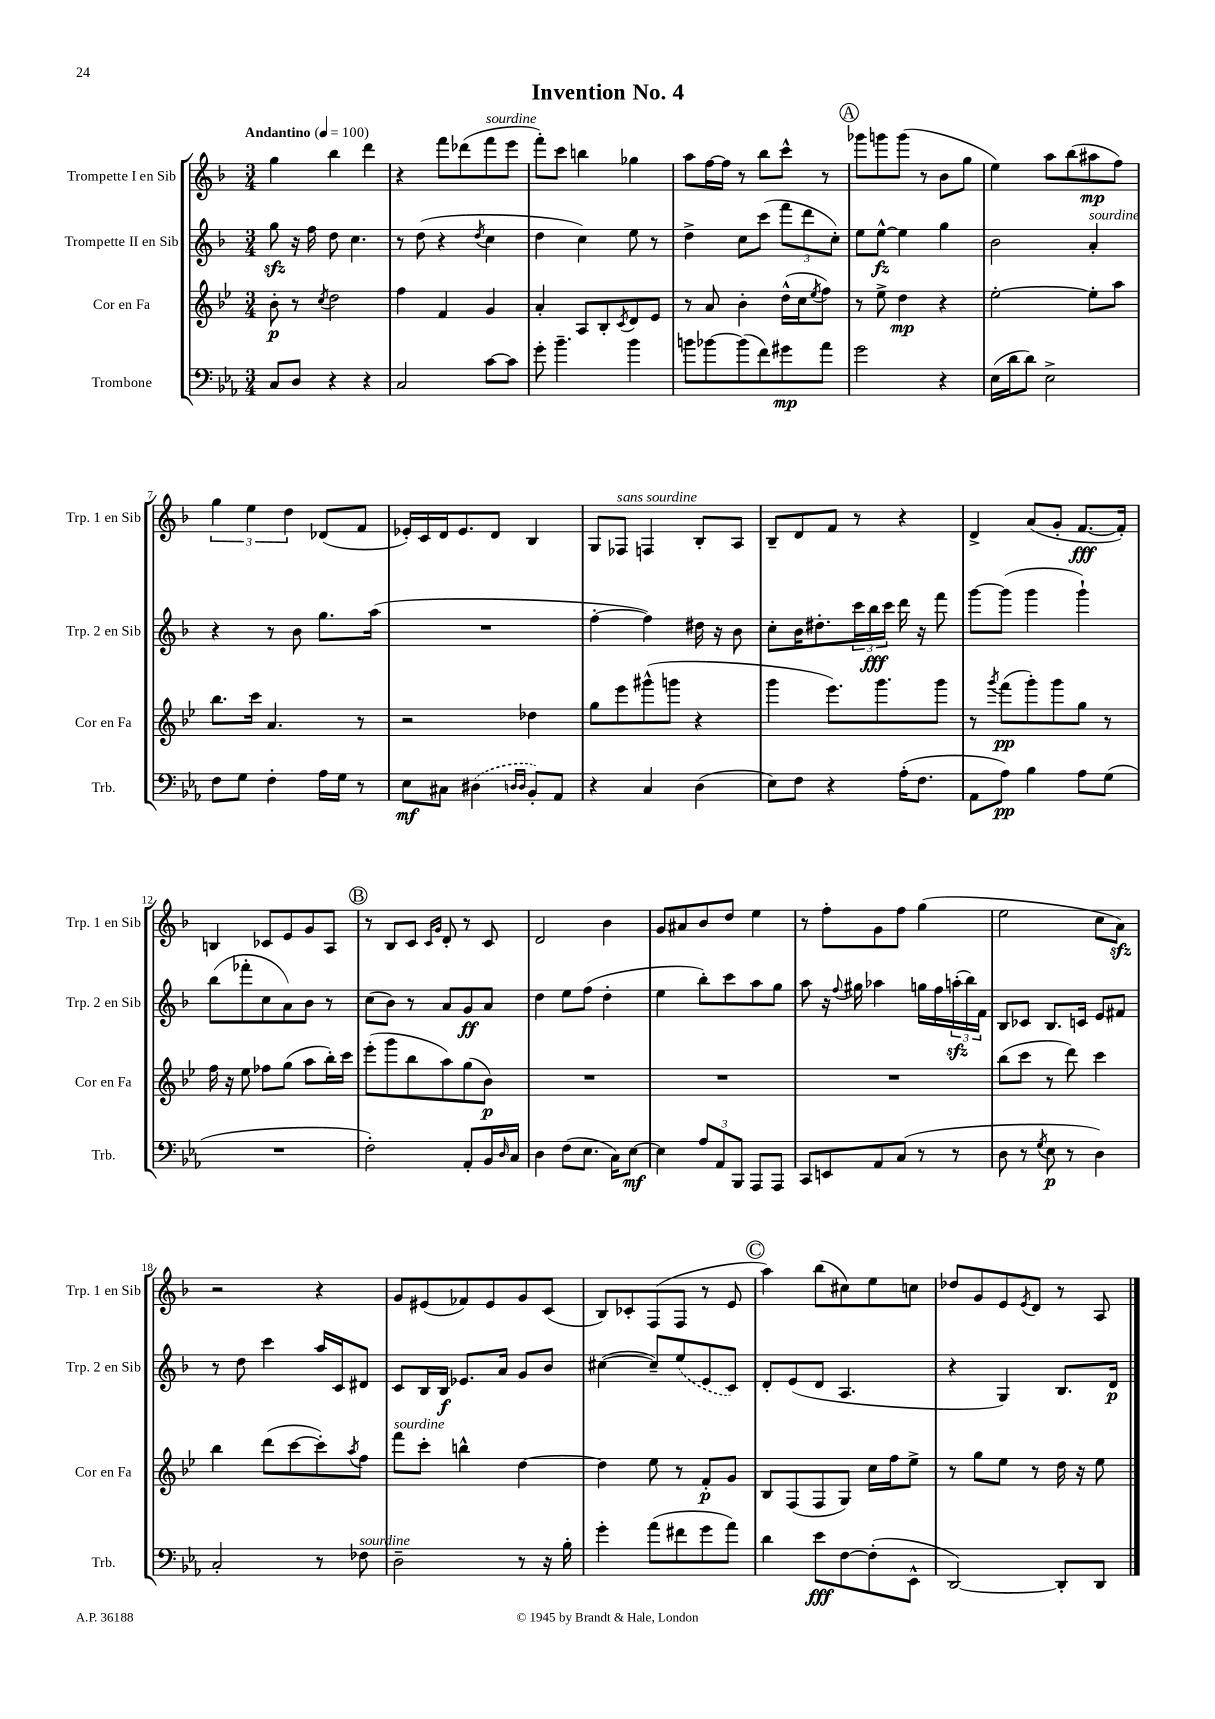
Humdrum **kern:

**kern	**kern	**kern	**kern
*staff4	*staff3	*staff2	*staff1
*clefF4	*clefG2	*clefG2	*clefG2
*k[b-e-a-]	*k[b-e-]	*k[b-]	*k[b-]
*M3/4	*M3/4	*M3/4	*M3/4
*MM100	*MM100	*MM100	*MM100
8C/L	8b-'\	8gg\	4gg\
8D/J	8r	16r	.
.	.	16ff\	.
.	8qcc/	.	.
4r	2dd\	8dd\	4bb-\
.	.	4.cc\	.
4r	.	.	4ddd\
=	=	=	=
2C/	4ff\	8r	4r
.	.	(8dd\	.
.	4f/	4r	8fff\L
.	.	.	(8ddd-\
.	.	8qdd/	.
[8c\L	4g/	4cc\	8fff\
8c\]J	.	.	8eee\J
=	=	=	=
8g'\	4a'/	4dd\	8fff'\L)
4.b-~\	.	.	8ccc\J
.	8A/L	4cc\)	4bb\
.	8B-'/	.	.
.	8qc/	.	.
4b-\	8d/	8ee\	4gg-\
.	8e-/J	8r	.
=	=	=	=
8b\L	8r	4dd^\	8aa\L
[8b-\	8a/	.	[16ff\L
.	.	.	16ff\]JJ
(8b-\]	4b-'\	8cc\L	8r
8f\)	.	(8ccc\J	8bb-\L
8g#\	(16dd^^\LL	12fff\L	8ccc^^\J
.	16cc\J	.	.
.	.	12ddd\	.
.	8qee-/	.	.
8a-\J	8ff\J)	.	8r
.	.	12cc'\J)	.
=	=	=	=
2g\	8r	8ee\L	8ggg-\L
.	8ee-^\	[8ee^^\J	8ggg\
.	4dd\	4ee\]	(8ggg\J
.	.	.	8r
4r	4r	4gg\	8b-\L
.	.	.	8gg\J
=	=	=	=
(16E-\LL	[2ee-'\	2b-\	4ee\)
16d\J	.	.	.
8d\J)	.	.	.
2E-^\	.	.	8aa\L
.	.	.	(8bb-\
.	8ee-'\]L	4a'/	8aa#\
.	8aa\J	.	8ff\J)
=	=	=	=
8F\L	8.bb-\L	4r	6gg\
8G\J	.	.	.
.	.	.	6ee\
.	16ccc\Jk	.	.
4F'\	4.a/	8r	.
.	.	.	6dd\
.	.	8b-\	.
16A-\LL	.	8.gg\L	(8d-/L
16G\JJ	.	.	.
8r	8r	.	8f/J
.	.	(16aa\Jk	.
=	=	=	=
8E-\L	2r	2.r	16e-'/LL)
.	.	.	16c/
8C#\J	.	.	16d/J
.	.	.	8.e-/
(4D#\	.	.	.
.	.	.	8d/J
16qqD/LL	.	.	.
16qqD/JJ	.	.	.
8BB-'/L)	4dd-\	.	4B-/
8AA-/J	.	.	.
=	=	=	=
4r	8gg\L	[4ff'\	8G/L
.	8eee-\	.	8F-/J
4C/	(8ggg#^^\	4ff\])	4F/
.	8ggg\J	.	.
(4D\	4r	16dd#\	8B-'/L
.	.	16r	.
.	.	8b-\	8A/J
=	=	=	=
8E-\L)	4ggg\	8cc'\L	8B-~/L
8F\J	.	16b-\K	8d/
.	.	8.dd#'\	.
4r	8.eee-\L)	.	8f/J
.	.	24ccc\L	8r
.	.	24bb-\	.
.	8.ggg\	.	.
.	.	24ccc\JJ	.
(16A-'\LK	.	16ddd\	4r
8.F\J	.	16r	.
.	8ggg\J	8fff\	.
=	=	=	=
8AA-\L	8r	[8ggg\L	4d^/
.	8qggg/	.	.
8A-\J)	(8fff\L	(8ggg\]J	.
4B-\	8ggg'\)	4ggg\	(8a/L
.	8ggg\	.	8g'/J
8A-\L	8gg\J	4ggg`\)	[8.f/L
(8G\J	8r	.	.
.	.	.	16f'/]Jk)
=	=	=	=
2.r	16ff\	(8bb-\L	4B/
.	16r	.	.
.	8ee-\	8fff-'\	.
.	8ff-\L	8cc\	8c-/L
.	(8gg\J	8a\)	8e/
.	8aa\L	8b-\J	8g/
.	16bb-'\L)	8r	8A/J
.	16ccc\JJ	.	.
=	=	=	=
2F'\)	(8eee-'\L	(8cc\L	8r
.	8ggg\	8b-\J)	8B-/L
.	8bb-\	8r	8c/J
.	.	.	16qqc/LL
.	.	.	16qqg/JJ
.	8aa\)	8a/L	8d'/
8AA-'/L	(8gg\	8g/	8r
16BB-/L	8b-\J)	8a/J	8c/
16qqD/	.	.	.
16C/JJ	.	.	.
=	=	=	=
4D\	2.r	4dd\	2d/
(8F\L	.	8ee\L	.
8.E-\J	.	(8ff\J	.
.	.	4dd'\	4b-\
16C\LK)	.	.	.
[8E-\J	.	.	.
=	=	=	=
4E-\]	2.r	4ee\	8g/L
.	.	.	8a#/
12A-/L	.	8bb-'\L)	8b-/
12AA-/	.	.	.
.	.	8ccc\	8dd/J
12BBB-/J	.	.	.
8AAA-/L	.	8aa\	4ee\
8AAA-/J	.	8gg\J	.
=	=	=	=
8CC/L	2.r	8aa\	8r
8EE/	.	16r	8ff'\L
.	.	8qqff/	.
.	.	16gg#\	.
8AA-/	.	4aa-\	8g\
(8C/J	.	.	8ff\J
8r	.	16gg\LL	(4gg\
.	.	16ff\	.
8r	.	(24aa'\	.
.	.	24bb-\)	.
.	.	24f\JJ	.
=	=	=	=
8D\	(8bb-\L	8B-/L	2ee\
8r	8ccc\J	8c-/J	.
8qG/	.	.	.
8E-\	8r	8.B-/L	.
8r	8ddd\)	.	.
.	.	16c/Jk	.
4D\)	4ccc\	8e/L	8cc\L
.	.	8f#/J	8a\J)
=	=	=	=
2C'/	4bb-\	8r	2r
.	.	8dd\	.
.	(8ddd\L	4ccc\	.
.	[8ccc\	.	.
8r	8ccc'\])	16aa/LL	4r
.	.	16c/J	.
.	8qaa/	.	.
8F-\	8ff\J	8d#/J	.
=	=	=	=
2D~\	8fff\L	8c/L	8g/L
.	8ccc'\J	16B-/L	(8e#/
.	.	16B-/JJ	.
.	4bb^^\	8.e-/L	8f-/)
.	.	.	8e#/
.	.	16a/Jk	.
8r	[4dd\	8g/L	8g/
16r	.	8b-/J	(8c/J
16B-'\	.	.	.
=	=	=	=
4g'\	4dd\]	([4cc#\	8B-/L)
.	.	.	8c-'/
(8a-\L	8ee-\	8cc#~/]L)	(8F/
8f#\	8r	(8ee/	8F/J
8g\	8f'/L	8e/	8r
8a-\J)	8g/J	8c/J)	8e/
=	=	=	=
4d\	8B-/L	8d'/L	4aa\)
.	(8F/	(8e/	.
8e-\L	8F/	8d/J	(8bb-\L
[8F\	8G/J)	4.A/	8cc#\)
(8F'\]	16cc\LL	.	8ee\
.	16ff\J	.	.
8EE-^^\J	8ee-^\J	.	8cc\J
=	=	=	=
[2DD/)	8r	4r	8dd-/L
.	8gg\L	.	8g/
.	8ee-\J	4G/)	8e/
.	.	.	8qe/
.	8r	.	8d/J
8DD'/]L	16dd\	8.B-/L	8r
.	16r	.	.
8DD/J	8ee-\	.	8A/
.	.	16d/Jk	.
==	==	==	==
*-	*-	*-	*-
